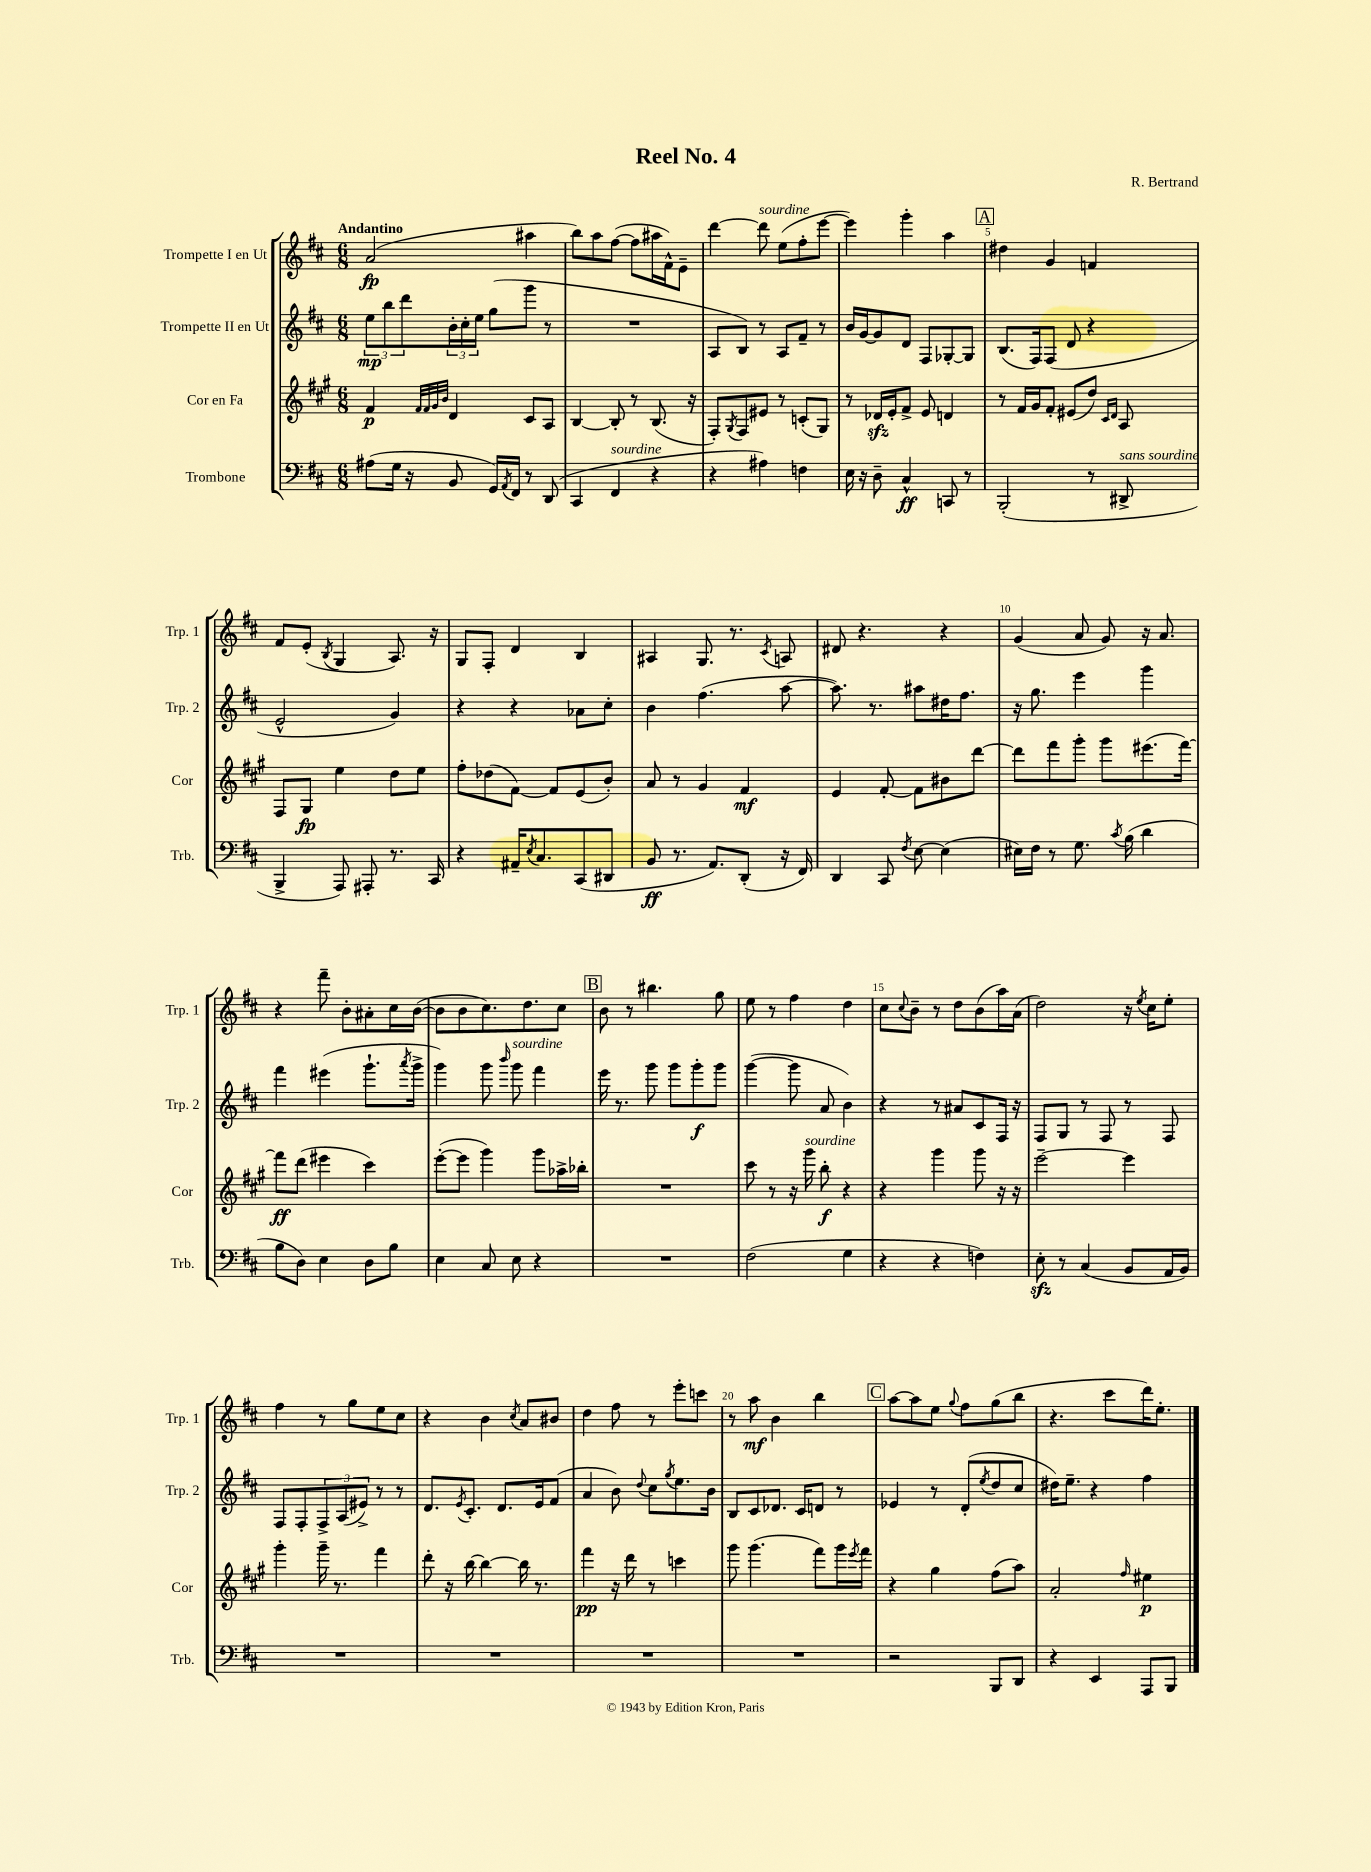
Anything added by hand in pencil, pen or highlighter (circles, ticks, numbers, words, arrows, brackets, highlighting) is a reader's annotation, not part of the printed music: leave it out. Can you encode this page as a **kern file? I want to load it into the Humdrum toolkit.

**kern	**kern	**kern	**kern
*staff4	*staff3	*staff2	*staff1
*clefF4	*clefG2	*clefG2	*clefG2
*k[f#c#]	*k[f#c#g#]	*k[f#c#]	*k[f#c#]
*M6/8	*M6/8	*M6/8	*M6/8
(8A#\L	4f#/	12ee\L	(2a/
.	.	12bb\	.
16G\Jk	.	.	.
.	.	12ddd\	.
16r	.	.	.
.	32qqf#/LLL	.	.
.	32qqf#/	.	.
.	32qqg#/	.	.
.	32qqb/JJJ	.	.
8BB/	4d/	24b'\L	.
.	.	24cc#'\	.
.	.	24ee\JJ	.
16GG/LL)	.	(8gg\L	.
8qAA/	.	.	.
16FF#/JJ	.	.	.
8r	8c#/L	8ggg\J	4aa#\
(8DD/	8A/J	8r	.
=	=	=	=
4CC#/	[4B/	2.r	8bb\L)
.	.	.	8aa\
4FF#/	8B'/]	.	([8ff#\J
.	8r	.	8ff#\]L
4r	(8.B/	.	16aa#\L
.	.	.	16f#^^\J)
.	.	.	8e~\J
.	16r	.	.
=	=	=	=
4r	8F#'/L)	8A/L	[4ddd\
.	8qG#/	.	.
.	8F#/	8B/J)	.
4A#\)	8e#/J	8r	8ddd\]
.	8r	8A/L	(8ee\L
4F\	(8c'/L	8f#~/J	8ff#'\
.	8G#/J)	8r	[8eee\J
=	=	=	=
16E\	8r	16b/LL	4eee\])
16r	.	[16g/J	.
8D~\	16d-/LL	8g/]	.
.	16e'/J	.	.
4C#^^/	8f#^/J	8d/J	4ggg'\
.	8e/	8F#/L	.
8CC/	4d/	[8G-'/	4aa\
8r	.	8G-/]J	.
=	=	=	=
(2BBB'/	8r	(8.B/L	4dd#\
.	16f#/LL	.	.
.	16g#/J	16F#/k)	.
.	8f#'/J	(8F#/J	4g/
.	(8e#/L	8d/	.
8r	8dd/J)	4r	4f/
.	16qqc#/LL	.	.
.	16qqd/JJ	.	.
8DD#^/	8A/	.	.
=	=	=	=
4BBB^/	8F#/L	2e^^/	8f#/L
.	8G#/J	.	(8e'/J
.	.	.	8qB/
8AAA/)	4ee\	.	4G/
8AAA#'/	.	.	.
8.r	8dd\L	4g/)	8.A/)
.	8ee\J	.	.
16CC#/	.	.	16r
=	=	=	=
4r	8ff#'\L	4r	8G/L
.	(8dd-\	.	8F#'/J
16AA#~/LK	[8f#\J)	4r	4d/
8qE/	.	.	.
8.C#/	.	.	.
.	8f#/]L	.	.
(8CC#/	(8e/	8a-\L	4B/
8DD#/J	8b'/J)	8cc#'\J	.
=	=	=	=
8BB/	8a/	4b\	4A#/
8.r	8r	.	.
.	4g#/	(4.ff#\	8.G/
8.AA/L)	.	.	.
.	.	.	8.r
(8DD'/J	4f#/	.	.
.	.	.	8qc#/
16r	.	[8aa\	8A/
16FF#/)	.	.	.
=	=	=	=
4DD/	4e/	8.aa\])	8d#/
.	.	.	4.r
.	.	8.r	.
8CC#/	[8f#'/	.	.
8qF#/	.	.	.
[8E\	8f#\]L	8aa#\L	.
(4E\]	8b#\	16dd#\K	4r
.	.	8.ff#\J	.
.	[8ddd\J	.	.
=	=	=	=
16E#\LL)	8ddd\]L	16r	(4g/
16F#\JJ	.	8.gg\	.
8r	8fff#\	.	.
8.G\	8ggg#'\J	4eee\	8a/
.	8ggg#\L	.	8g/)
8qc#/	.	.	.
(16B\	.	.	.
4d\	(8.eee#\	4ggg\	16r
.	.	.	8.a/
.	[16fff#\Jk)	.	.
=	=	=	=
8B\L	8fff#\]L	4fff#\	4r
8D\J)	(8ddd\J	.	.
4E\	4eee#\	(4eee#\	8fff#~\
.	.	.	8b'\L
8D\L	4ccc#\)	8.ggg`\L	8a#'\
8B\J	.	.	16cc#\L
.	.	8qaaa/	.
.	.	16ggg^\Jk	([16b\JJ
=	=	=	=
4E\	([8eee'\L	4ggg\)	8b\]L
.	8eee\]J	.	8b\
8C#/	4ggg#\)	8ggg\	8.cc#\)
.	.	16qqbbb/	.
8E\	.	8ggg\	.
.	.	.	8.dd\
4r	8ggg#\L	4fff#\	.
.	16aa-^\L	.	8cc#\J
.	16bb-'\JJ	.	.
=	=	=	=
2.r	2.r	16eee\	8b\
.	.	8.r	.
.	.	.	8r
.	.	8ggg\	4.bb#\
.	.	8ggg\L	.
.	.	8ggg'\	.
.	.	8ggg\J	8gg\
=	=	=	=
(2F#\	8ccc#\	([4ggg\	8ee\
.	8r	.	8r
.	16r	8ggg\]	4ff#\
.	16ggg#\	.	.
.	8bb'\	8a/	.
4G\	4r	4b\)	4dd\
=	=	=	=
4r	4r	4r	8cc#\L
.	.	.	8qqcc#/
.	.	.	8b~\J
4r	4ggg#\	8r	8r
.	.	8a#/L	8dd\L
4F\)	8ggg#\	8c#/	(8b\
.	16r	16F#/Jk	16aa\L)
.	16r	16r	(16a\JJ
=	=	=	=
8E'\	[2eee~\	8F#/L	2dd\)
8r	.	8G/J	.
(4C#/	.	8r	.
.	.	8F#/	.
8BB/L	4eee\]	8r	16r
.	.	.	8qee/
.	.	.	16cc#\LK
16AA/L	.	8F#/	8ee'\J
16BB/JJ)	.	.	.
=	=	=	=
2.r	4ggg#'\	8F#/L	4ff#\
.	.	8F#'/	.
.	16ggg#~\	12F#^/	8r
.	8.r	.	.
.	.	(12A/	.
.	.	.	8gg\L
.	.	12e#^/J)	.
.	4fff#\	8r	8ee\
.	.	8r	8cc#\J
=	=	=	=
2.r	8ddd'\	8.d/L	4r
.	16r	.	.
.	.	8qe/	.
.	[16bb\	8.c#'/J	.
.	4bb\_	.	4b\
.	.	8.d/L	.
.	.	.	8qcc#/
.	16bb\]	.	8a/L
.	8.r	16e/k	.
.	.	(8f#/J	8b#/J
=	=	=	=
2.r	4fff#\	4a/	4dd\
.	16r	8b\)	8ff#\
.	16ddd\	.	.
.	.	8qqdd/	.
.	8r	8cc#\L	8r
.	.	8qgg/	.
.	4ccc\	8.ee\	8eee'\L
.	.	.	8ccc\J
.	.	16b\Jk	.
=	=	=	=
2.r	8ggg#\	8B/L	8r
.	(4.ggg#\	8c#/	8aa\
.	.	8.d-/J	4b\
.	.	16c#/LK	.
.	8fff#\L)	8d/J	4bb\
.	16ggg#\L	8r	.
.	8qeee/	.	.
.	16fff#\JJ	.	.
=	=	=	=
2r	4r	4e-/	[8aa\L
.	.	.	8aa\]
.	4gg#\	8r	8ee\J
.	.	.	8qqgg/
.	.	(8d'/L	8ff#\L
.	.	8qee/	.
8BBB/L	(8ff#\L	8dd/	(8gg\
8DD/J	8aa\J)	8cc#/J	8bb\J
=	=	=	=
4r	2a'/	16dd#\LK)	4.r
.	.	8.ee~\J	.
4EE/	.	4r	.
.	.	.	8ccc#\L
.	16qqff#/	.	.
8AAA/L	4ee#\	4ff#\	16ddd\K)
.	.	.	8.ee'\J
8BBB/J	.	.	.
==	==	==	==
*-	*-	*-	*-
